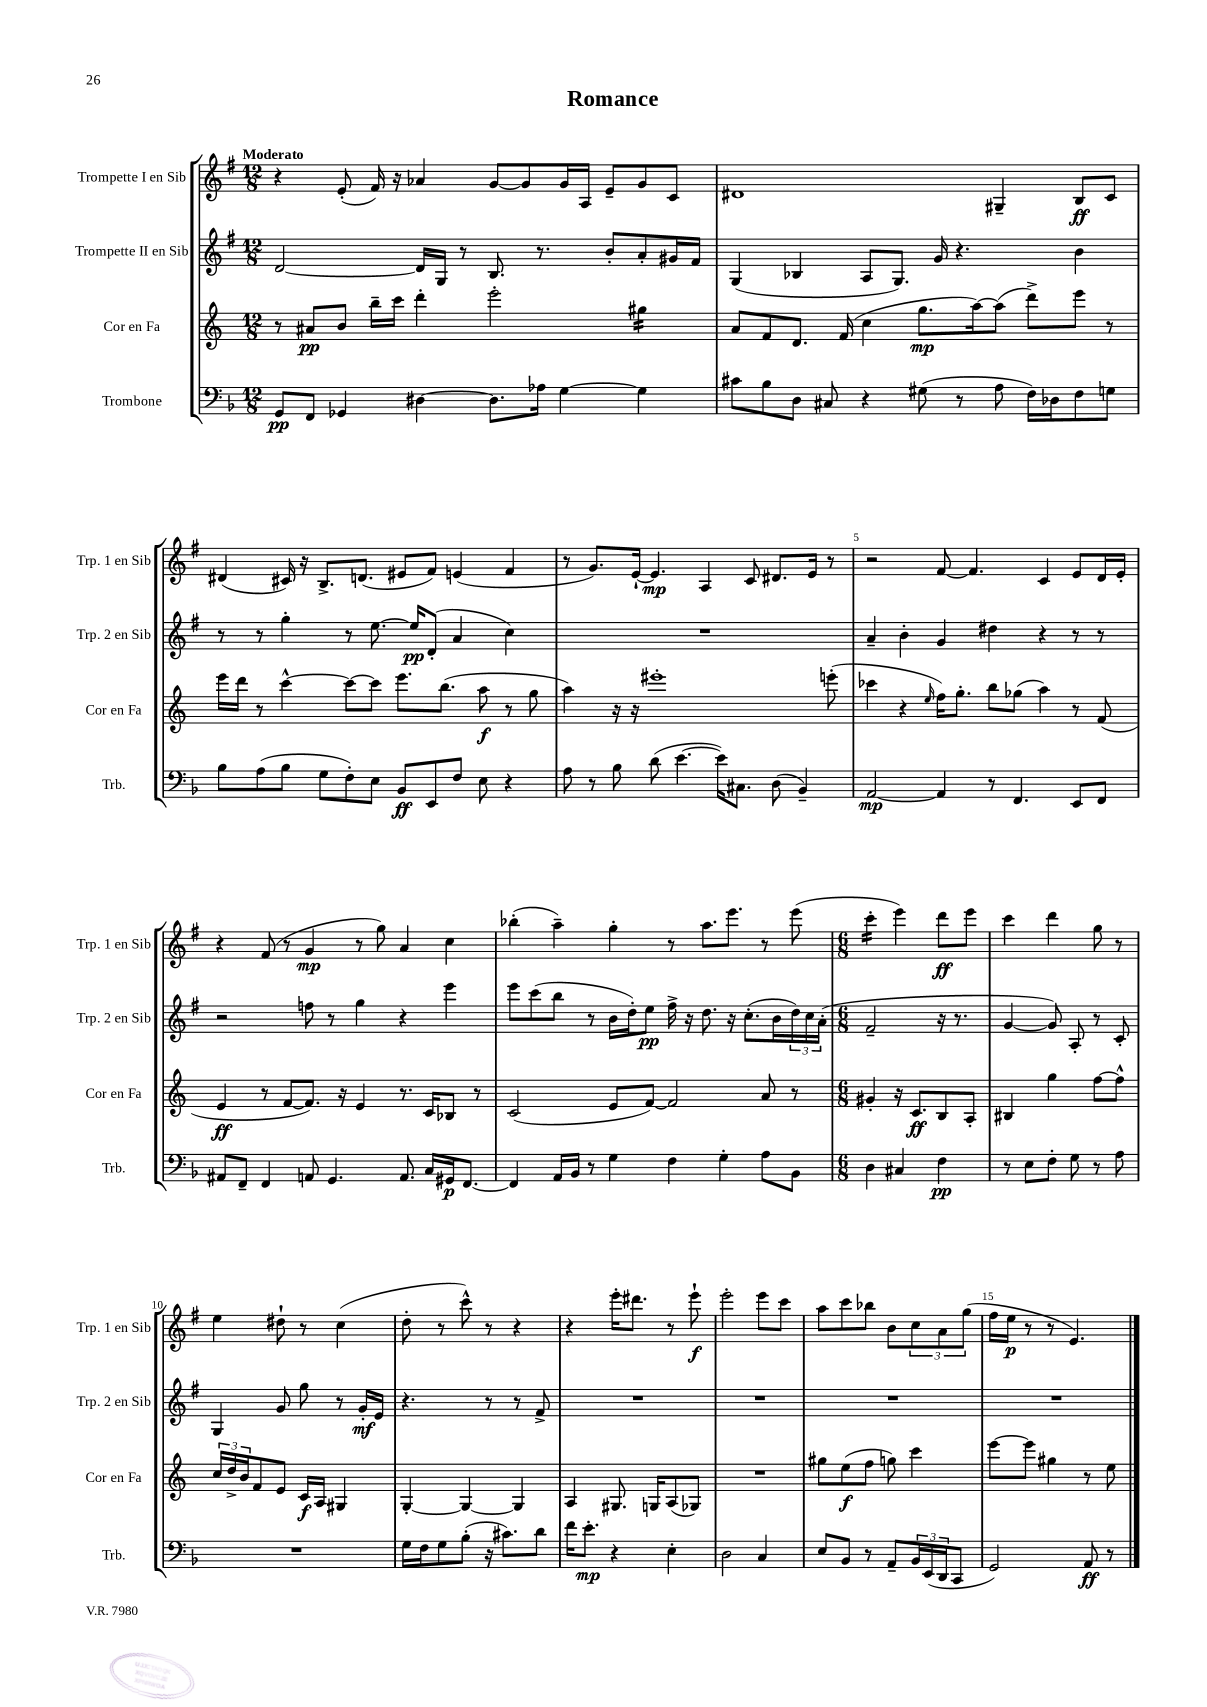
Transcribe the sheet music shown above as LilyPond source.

\header { title = "Romance" }
<<
\new StaffGroup <<
\new Staff = "s0" \with { instrumentName = "Trompette I en Sib" shortInstrumentName = "Trp. 1 en Sib" } {
    \clef treble \key g \major \numericTimeSignature \time 12/8 \tempo "Moderato"
    r4 e'8-.( fis'16) r16 aes'4 g'8~ g'8 g'16 a16 e'8-- g'8 c'8 |
    dis'1 gis4-- b8\ff c'8 |
    dis'4( cis'16) r16 b8.-> d'8.( eis'8 fis'8) e'4( fis'4 |
    r8 g'8.) e'16~-! e'4.\mp a4 c'8 dis'8. e'16 r8 |
    r2 fis'8~ fis'4. c'4 e'8 d'16 e'16-. |
    r4 fis'8( r8 g'4\mp r8 g''8) a'4 c''4 |
    bes''4-.( a''4--) g''4-. r8 a''8. e'''8. r8 e'''8( |
    \numericTimeSignature \time 6/8 c'''4:16-. e'''4) d'''8\ff e'''8 |
    c'''4 d'''4 g''8 r8 |
    e''4 dis''8-! r8 c''4( |
    d''8-. r8 c'''8-^) r8 r4 |
    r4 e'''16-. dis'''8. r8 e'''8-!\f |
    e'''2-. e'''8 c'''8 |
    a''8 c'''8 bes''8 b'8 \tuplet 3/2 { c''8 a'8 g''8( } |
    fis''16 e''16\p r8 r8 e'4.) \bar "|." |
}
\new Staff = "s1" \with { instrumentName = "Trompette II en Sib" shortInstrumentName = "Trp. 2 en Sib" } {
    \clef treble \key g \major \numericTimeSignature \time 12/8
    d'2~ d'16 g16 r8 b8. r8. b'8-. a'8-. gis'16 fis'16 |
    g4( bes4 a8 g8.) g'16 r4. b'4 |
    r8 r8 g''4-. r8 e''8.~ e''16\pp d'8-.( a'4 c''4) |
    R1. |
    a'4-- b'4-. g'4 dis''4 r4 r8 r8 |
    r2 f''8 r8 g''4 r4 e'''4 |
    e'''8 c'''8( b''8 r8 b'16 d''16-.) e''8\pp fis''16-> r16 d''8. r16 c''8.-.( b'16 \tuplet 3/2 { d''16) c''16 a'16-.( } |
    \numericTimeSignature \time 6/8 fis'2-- r16 r8. |
    g'4~ g'8) a8-. r8 c'8-. |
    g4 g'8 g''8 r8 g'16-.\mf e'16 |
    r4. r8 r8 fis'8-> |
    R2. |
    R2. |
    R2. |
    R2. \bar "|." |
}
\new Staff = "s2" \with { instrumentName = "Cor en Fa" shortInstrumentName = "Cor en Fa" } {
    \clef treble \key c \major \numericTimeSignature \time 12/8
    r8 ais'8\pp b'8 b''16-- c'''16 d'''4-. e'''2-. gis''4:16 |
    a'8 f'8 d'8. f'16( c''4 g''8.\mp a''16~) a''8( d'''8->) e'''8 r8 |
    e'''16 d'''16 r8 c'''4~-^ c'''8~ c'''8 e'''8. b''8.( a''8\f r8 g''8 |
    a''4) r16 r16 eis'''1-. e'''8-.( |
    ces'''4 r4 \grace { e''16 } f''16) g''8.-. b''8 ges''8( a''4) r8 f'8( |
    e'4\ff r8 f'8~ f'8.) r16 e'4 r8. c'16 bes8 r8 |
    c'2( e'8 f'8~) f'2 a'8 r8 |
    \numericTimeSignature \time 6/8 gis'4-. r16 c'8.\ff b8 a8-. |
    bis4 g''4 f''8~ f''8-^ |
    \tuplet 3/2 { c''16 d''16-> b'16 } f'8 e'8 c'16\f a16 gis4 |
    g4~-. g4~ g4 |
    a4 gis8. g16 a8( ges8) |
    R2. |
    gis''8 e''8\f( f''8 g''8) c'''4 |
    e'''8~ e'''8 gis''4 r8 e''8 \bar "|." |
}
\new Staff = "s3" \with { instrumentName = "Trombone" shortInstrumentName = "Trb." } {
    \clef bass \key f \major \numericTimeSignature \time 12/8
    g,8\pp f,8 ges,4 dis4~ dis8. aes16 g4~ g4 |
    cis'8 bes8 d8 cis8 r4 gis8( r8 a8 f16) des16 f8 g8 |
    bes8 a8( bes8 g8 f8-.) e8 bes,8\ff e,8 f8 e8 r4 |
    a8 r8 bes8 d'8( e'4.~ e'16) cis8. d8( bes,4--) |
    a,2~\mp a,4 r8 f,4. e,8 f,8 |
    ais,8 f,8-- f,4 a,8 g,4. a,8. c16 gis,16\p f,8.~ |
    f,4 a,16 bes,16 r8 g4 f4 g4-. a8 bes,8 |
    \numericTimeSignature \time 6/8 d4 cis4 f4\pp |
    r8 e8 f8-. g8 r8 a8 |
    R2. |
    g16 f16 g8 bes8-.( r16 cis'8.) d'8 |
    f'16 e'8.-.\mp r4 e4-. |
    d2 c4 |
    e8 bes,8 r8 a,8-- \tuplet 3/2 { bes,16 e,16( d,16 } c,8 |
    g,2) a,8\ff r8 \bar "|." |
}
>>
>>
\layout { \context { \Score \override BarNumber.break-visibility = ##(#f #t #t) barNumberVisibility = #(every-nth-bar-number-visible 5) } }
